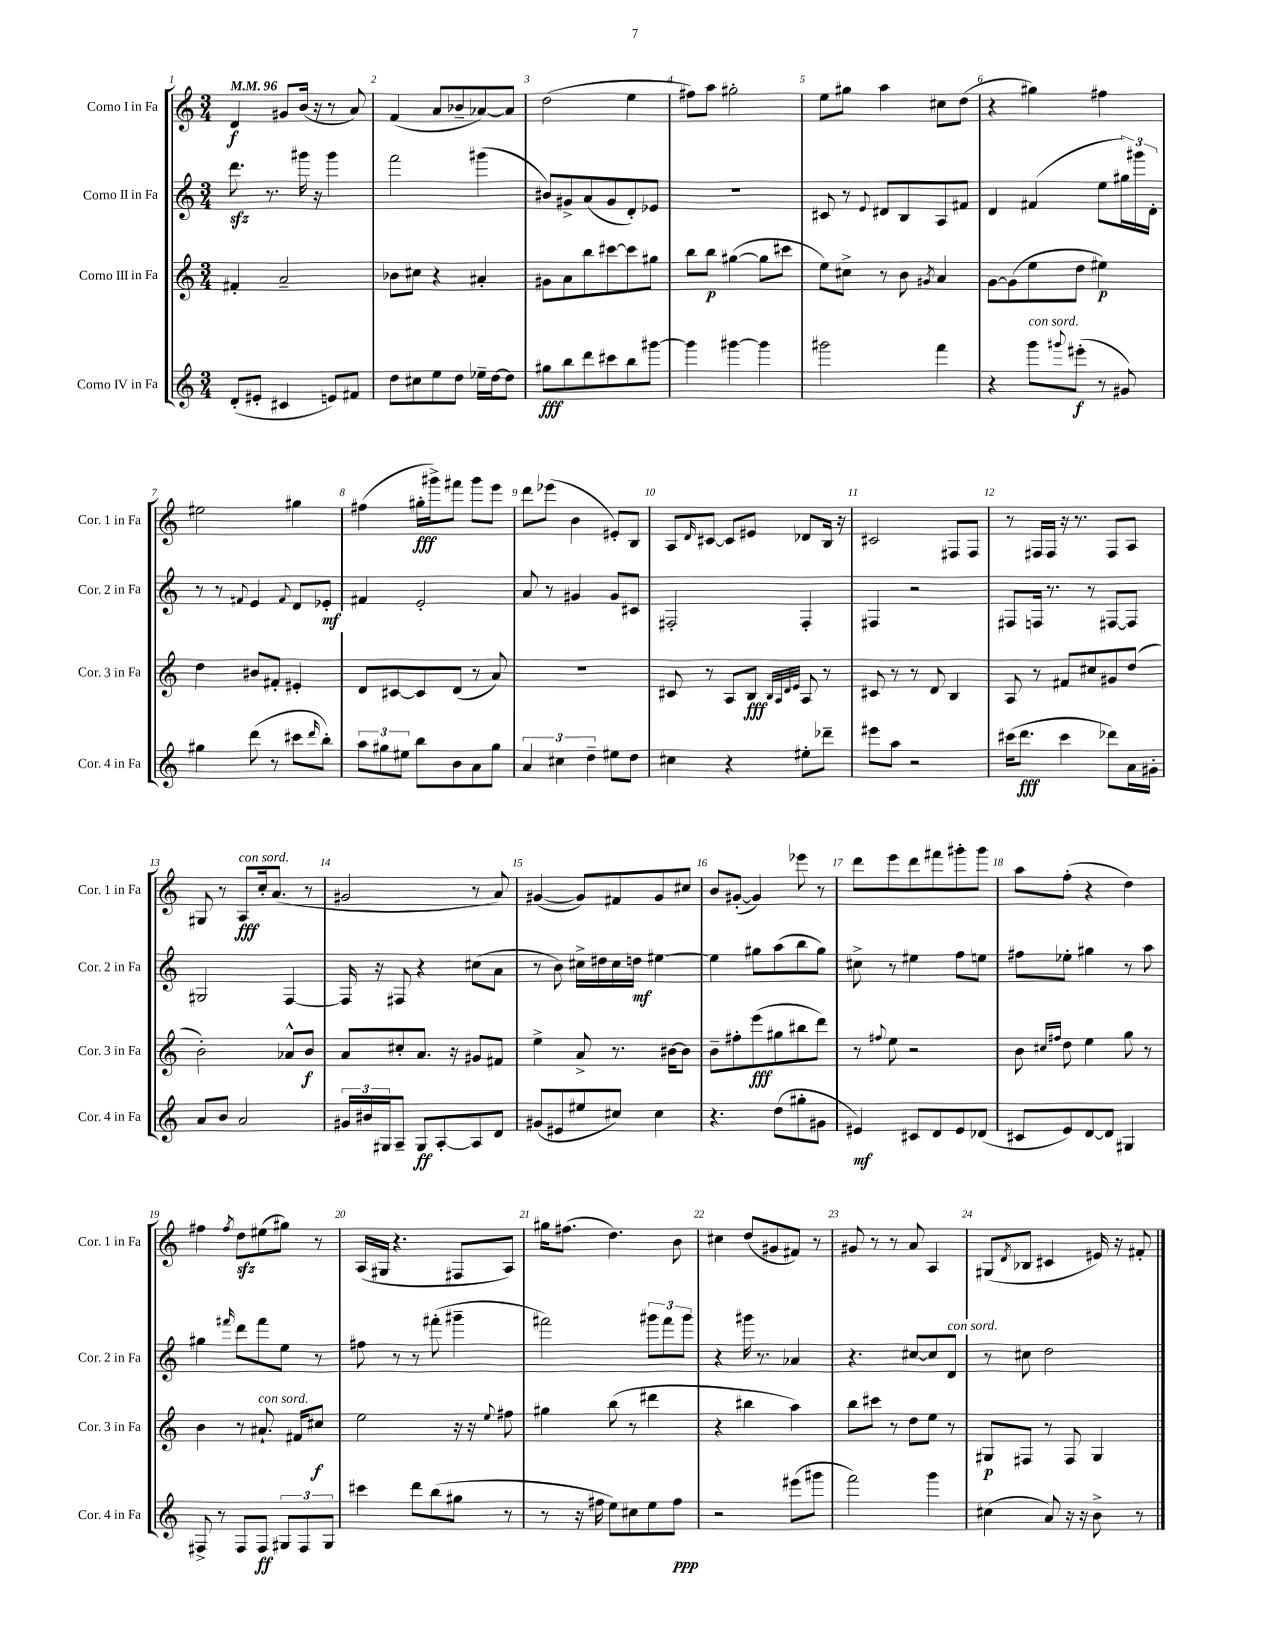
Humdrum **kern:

**kern	**kern	**kern	**kern
*staff4	*staff3	*staff2	*staff1
*clefG2	*clefG2	*clefG2	*clefG2
*k[]	*k[]	*k[]	*k[]
*M3/4	*M3/4	*M3/4	*M3/4
*MM96	*MM96	*MM96	*MM96
(8d'	4f#'	8.ddd	4d
8e#'	.	.	.
.	.	8.r	.
4c#	2a~	.	8g#
.	.	16ggg#	(16b
.	.	16r	16r
8e)	.	4ggg#	8r
8f#	.	.	8a)
=	=	=	=
8dd	8b-	2fff	(4f
8cc#	8cc#	.	.
8ee	4r	.	8a
8dd	.	.	8b-~
16ee-~	4a#'	(4ggg#	[8a-)
[16dd	.	.	.
8dd]	.	.	8a-]
=	=	=	=
8gg#	8g#	8b#)	(2dd
8bb	8a	8g#^	.
8ddd	8bb	(8a	.
8ccc#	[8ccc#	8g#	.
8bb	8ccc#]	8d')	4ee
[8ggg#	8gg#	8e-	.
=	=	=	=
4ggg#]	8bb	2.r	8ff#)
.	8bb	.	8aa
[4ggg#	([4gg#	.	2gg#'
4ggg#]	8gg#]	.	.
.	8ccc#	.	.
=	=	=	=
2ggg#	8ee)	8c#	8ee
.	8cc#^	8r	8gg#
.	.	8qqe	.
.	8r	8d#	4aa
.	8b	8B	.
.	8qg#	.	.
4fff	4a	8A	8cc#
.	.	8f#	(8dd
=	=	=	=
4r	[8g	4d	4r
.	(8g]	.	.
8ggg	8ee	(4f#	4gg#)
8qqggg#	.	.	.
(8eee#'	8dd	.	.
8r	4ee#)	8ee	4ff#
8g#)	.	24gg#)	.
.	.	24ggg#	.
.	.	24d'	.
=	=	=	=
4gg#	4dd	8r	2ee#
.	.	8r	.
.	.	8qqf#	.
(8ddd	8b#	4e	.
8r	8f#'	.	.
.	.	8qqf#	.
8ccc#	4e#'	8d	4gg#
16qqddd	.	.	.
8bb')	.	8e-'	.
=	=	=	=
12aa	8d	4f#	(4ff#
12gg#	.	.	.
.	[8c#	.	.
12ee#	.	.	.
8bb	8c#]	2e'	16gg#'
.	.	.	16ggg#^)
8b	(8d	.	8fff#
8a	8r	.	8ggg#
8gg#	8a)	.	8eee
=	=	=	=
6a	2.r	8a	8ddd
.	.	8r	(8eee-
6cc#	.	.	.
.	.	4g#	4b
6dd~	.	.	.
8ee#	.	8g#	8e#')
8dd	.	8c#	8B
=	=	=	=
4cc#	8c#	2F#'	8A
.	.	.	16qqd
.	8r	.	[8c#
4r	8A	.	8c#]
.	8B	.	8e#
.	32qqB	.	.
.	32qqA	.	.
.	32qqd	.	.
.	32qqe	.	.
8ee#'	8A	4F#'	8d-
8ddd-~	8r	.	16B
.	.	.	16r
=	=	=	=
8eee#	8c#	4F#	2c#
8aa	8r	.	.
2r	8r	2r	.
.	8d	.	.
.	4B	.	8F#
.	.	.	8F#
=	=	=	=
(16ccc#	8A	8F#	8r
8.ddd	.	.	.
.	8r	16F	16F#
.	.	8.r	16F#
4ccc#	8f#	.	16r
.	.	.	8.r
.	8cc#	8r	.
8ddd-)	8g#	[8F#	8F#
16a	(8dd	8F#]	8A
16g#'	.	.	.
=	=	=	=
8a	2b')	2G#	8G#
8b	.	.	8r
2a	.	.	8A
.	.	.	16cc'
.	.	.	(8.a
.	8a-^^	[4F	.
.	8b	.	8r
=	=	=	=
24g#	8a	16F]	2g#
24b#	.	.	.
.	.	16r	.
24G#	.	.	.
8A~	8cc#'	8F#	.
8G#	8.a	4r	.
[8A'	.	.	.
.	16r	.	.
8A]	8g#	(8cc#	8r
8d	8f#	8a	8a)
=	=	=	=
(8g#	4ee^	8r	([4g#
8e#	.	8b)	.
8ee#	8a^	16cc#^	8g#])
.	.	16dd#	.
8cc#)	8.r	16cc#	8f#
.	.	16dd	.
4cc#	.	[4ee#	8g#
.	[16b#	.	.
.	8b#]	.	8cc#
=	=	=	=
4.r	8b~	4ee#]	8b
.	8ff#'	.	([8g#'
.	(8eee	8gg#	4g#])
(8dd	8gg#	(8aa	.
8gg#'	8bb#	8bb	8eee-
8g#	8ddd)	8gg#)	8r
=	=	=	=
4e#)	8r	8cc#^	8ddd
.	8qqff#	.	.
.	8ee	8r	8eee
8c#	2r	4ee#	8ddd
8d	.	.	8fff#
8e#	.	8ff	8ggg#'
(8d-	.	8ee	8ggg#
=	=	=	=
8c#	8b	8ff#	8aa
.	16qqcc#	.	.
.	16qqff#	.	.
8e)	8dd	8ee-'	(8ff'
[8d	4ee	4gg#	4r
8d]	.	.	.
4G#	8gg	8r	4dd)
.	8r	8aa	.
=	=	=	=
8F#^	4b	4gg#	4ff#
8r	.	.	.
.	.	16qqfff#	8qff#
8F#	8r	8ddd	8dd
8F#	8.a#`	8fff#	(8ee#
12G#	.	8ee	8gg#)
.	16f#	.	.
12F#	.	.	.
.	8cc#	8r	8r
12G#	.	.	.
=	=	=	=
4ccc#	2ee	8ff#	(16A
.	.	.	16G#
.	.	8r	4.r
8ddd	.	8r	.
(8bb	.	(8fff#'	.
8gg#	16r	4ggg#~	8F#
.	16r	.	.
.	8qqee	.	.
8r	8ff#	.	8A)
=	=	=	=
8r	4gg#	2fff#)	16gg#
.	.	.	(8.ff#
16r	.	.	.
16ff#	.	.	.
8ee)	(8bb	.	4.dd)
8cc#	8r	.	.
8ee	4ddd#	12ggg#	.
.	.	12fff#	.
8ff#	.	.	8b
.	.	12ggg#	.
=	=	=	=
2r	4r	4r	4cc#
.	4bb#	16ggg#	(8dd
.	.	8.r	.
.	.	.	8g#
(8eee#	4aa)	4a-	8f#)
8ggg#	.	.	8r
=	=	=	=
2fff)	8bb	4.r	8g#
.	8ccc#	.	8r
.	8r	.	8r
.	8dd	[8cc#	8a
4ggg	8ee	8cc#]	4A
.	8r	8d	.
=	=	=	=
(4cc#	8G#	8r	(8G#
.	.	.	8qd
.	8F#	8cc#	8B-
8a)	8r	2dd	4c#
16r	8F#	.	.
16r	.	.	.
8b^	4G#	.	16e#)
.	.	.	16r
8r	.	.	8f#'
==	==	==	==
*-	*-	*-	*-
